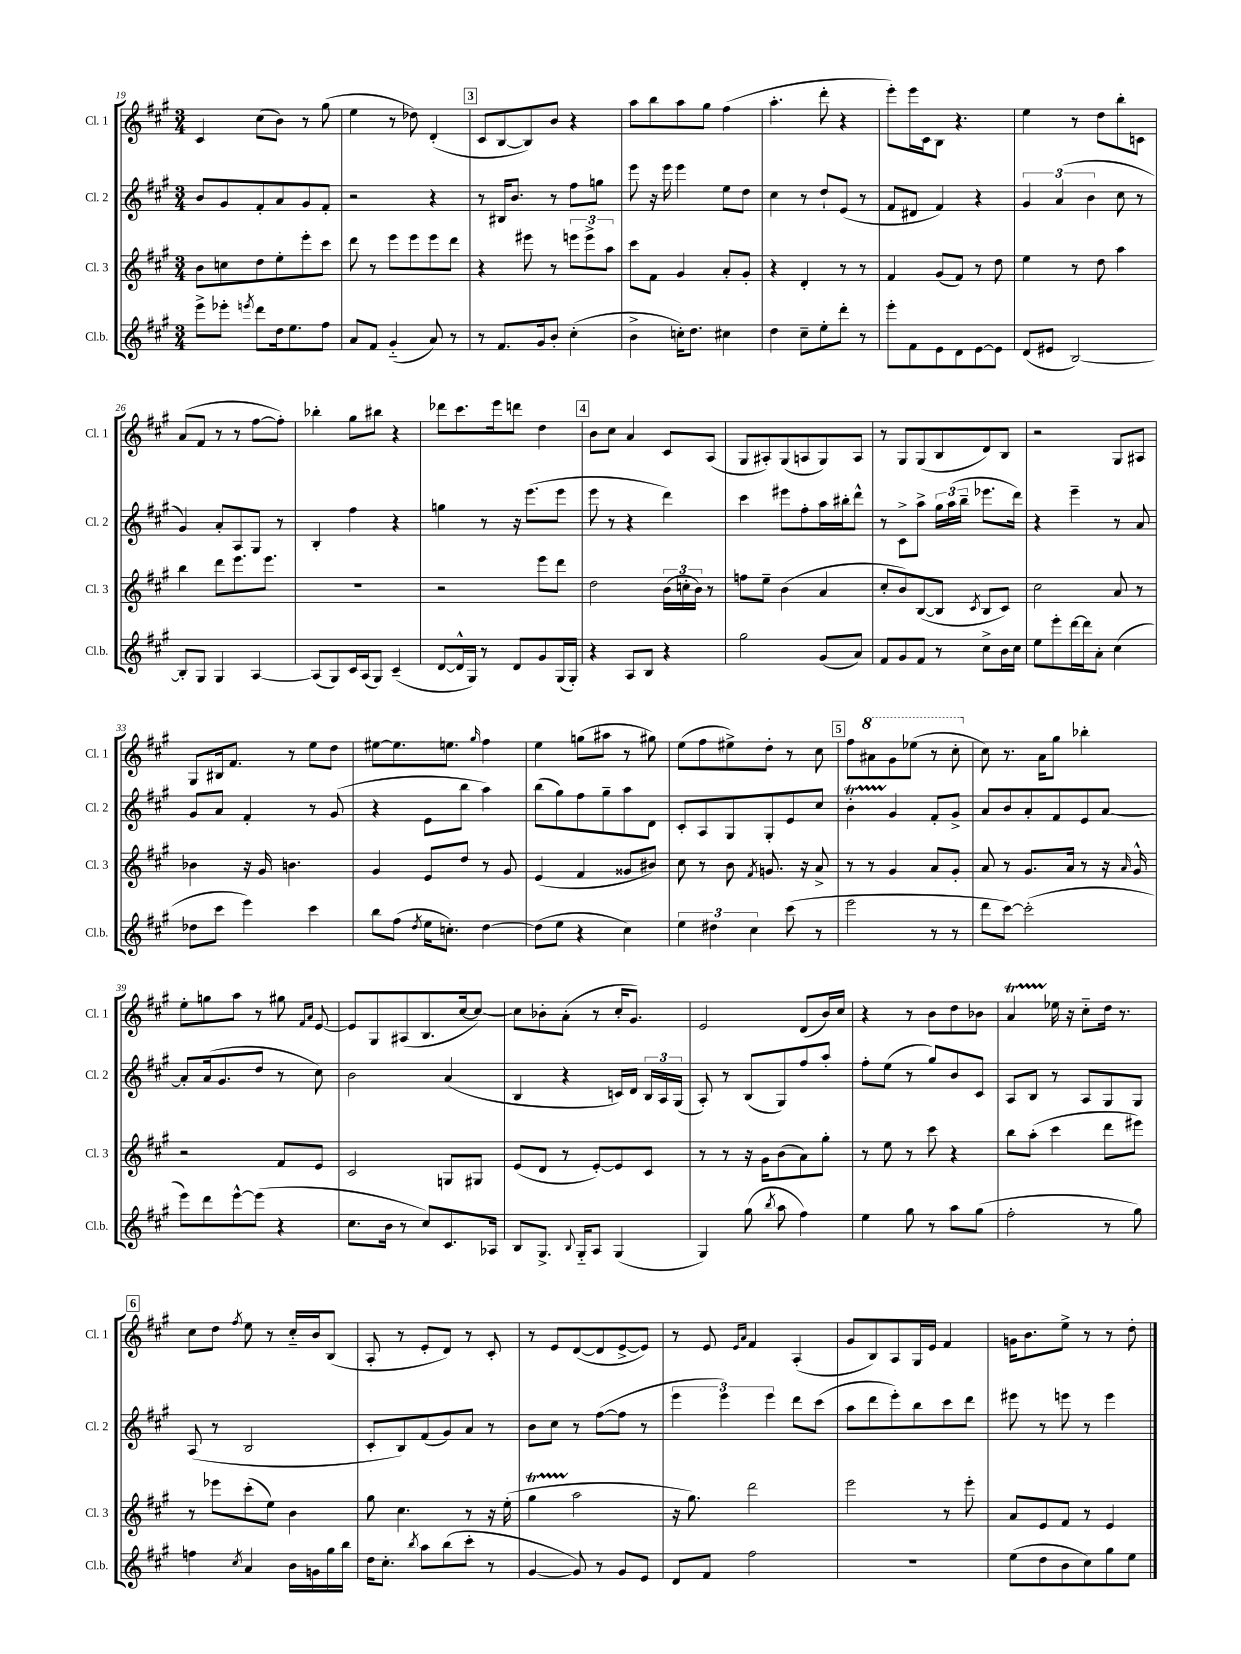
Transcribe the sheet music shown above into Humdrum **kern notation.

**kern	**kern	**kern	**kern
*part4	*part3	*part2	*part1
*staff4	*staff3	*staff2	*staff1
*I"Cl.b.	*I"Cl. 3	*I"Cl. 2	*I"Cl. 1
*I'Cl.b.	*I'Cl. 3	*I'Cl. 2	*I'Cl. 1
*clefG2	*clefG2	*clefG2	*clefG2
*k[f#c#g#]	*k[f#c#g#]	*k[f#c#g#]	*k[f#c#g#]
*M3/4	*M3/4	*M3/4	*M3/4
=19	=19	=19	=19
8eee^\L	8b\L	8b/L	4c#/
8eee-X'\J	8ccn\	8g#/	.
8qeeen/	.	.	.
8ddd\L	8dd\	8f#'/	(8cc#\L
16dd\k	8ee'\	8a/	8b\J)
8.ee\	.	.	.
.	8eee'\	8g#/	8r
8ff#\J	8ccc#\J	8f#'/J	(8gg#\
=20	=20	=20	=20
8a/L	8ddd\	2r	4ee\
8f#/J	8r	.	.
(4g#/	8eee\L	.	8r
.	8eee\	.	8dd-X\)
8a/)	8eee\	4r	(4d'/
8r	8ddd\J	.	.
!!LO:REH:place=s1:t=3
=21	=21	=21	=21
8r	4r	8r	8c#/L
8.f#/L	.	16B#X/KL	[8B/
.	.	8.b/J	.
.	8eee#X\	.	8B/])
16g#/k	.	.	.
8b'/J	8r	8r	8b/J
(4cc#'\	12eeen\L	8ff#\L	4r
.	12eee^\	.	.
.	.	8ggn\J	.
.	12aa\J	.	.
=22	=22	=22	=22
4b^\	8ccc#\L	8eee\	8aa\L
.	8f#\J	16r	8bb\
.	.	16eee\	.
16ccn'\KL)	4g#/	4eee\	8aa\
8.dd\J	.	.	.
.	.	.	8gg#\J
4cc#X\	8a'/L	8ee\L	(4ff#\
.	8g#'/J	8dd\J	.
=23	=23	=23	=23
4dd\	4r	4cc#\	4.aa'\
8cc#~\L	4d'/	8r	.
8ee'\	.	8dd`/L	8ddd'\
8ddd'\J	8r	(8e/J	4r
8r	8r	8r	.
=24	=24	=24	=24
8eee'\L	4f#/	8f#/L	8eee'\L)
8f#\	.	8d#X/J	16eee\L
.	.	.	16c#\J
8e\	(8g#/L	4f#/)	8B\J
8d\	8f#/J)	.	4.r
[8e\	8r	4r	.
8e\J]	8dd\	.	.
=25	=25	=25	=25
(8d/L	4ee\	6g#/	4ee\
8e#X/J	.	.	.
.	.	(6a/	.
[2B/)	8r	.	8r
.	.	6b\	.
.	8dd\	.	8dd\L
.	4aa\	8cc#\	8bb'\
.	.	8r	8cn\J
!!LO:LB:g=z
=26	=26	=26	=26
8B'/L]	4bb\	4g#/)	(8a/L
8G#/J	.	.	8f#/J
4G#/	8ddd\L	8a'/L	8r
.	8.eee\	8A/	8r
[4A/	.	8G#/J	[8ff#\L
.	8.eee\J	.	.
.	.	8r	8ff#'\J])
=27	=27	=27	=27
(8A/L]	2.r	4B'/	4bb-X'\
8G#/)	.	.	.
16c#/L	.	4ff#\	8gg#\L
(16A/J	.	.	.
8G#/J)	.	.	8bb#X\J
(4c#~/	.	4r	4r
=28	=28	=28	=28
[8d/L	2r	4ggn\	8ddd-X\L
16d^^/L]	.	.	8.ccc#\
16G#/JJ)	.	.	.
8r	.	8r	.
.	.	.	16eee\k
8d/L	.	16r	8dddn\J
.	.	(8.eee\L	.
8g#/	8eee\L	.	4dd\
(16G#/L	8ddd\J	8eee\J	.
16G#'/JJ)	.	.	.
!!LO:REH:place=s1:t=4
=29	=29	=29	=29
4r	2dd\	8eee\	8b\L
.	.	8r	8cc#\J
8A/L	.	4r	4a/
8B/J	.	.	.
4r	(24b\LL	4ddd\)	8c#/L
.	24ccn'\	.	.
.	24b\JJ)	.	.
.	8r	.	(8A/J
=30	=30	=30	=30
2gg#\	8ffn\L	4ccc#\	8G#/L
.	8ee~\J	.	8A#X'/)
.	(4b\	8eee#X\L	(8G#/
.	.	8ff#'\	8An/
(8g#/L	4a/	16aa\L	8G#/)
.	.	16bb#X'\J	.
8a/J)	.	8ddd^^\J	8A/J
=31	=31	=31	=31
8f#/L	8cc#'/L	8r	8r
8g#/	8b/)	8c#^\L	8G#/L
8f#/J	([8B/	8aa^\J	(8G#/
8r	8B/J]	24gg#\LL	8B/
.	.	(24aa\	.
.	.	24bb~\JJ	.
.	8qc#/	.	.
8cc#^\L	8B/L	8.eee-X\L	8d/)
16b\L	8c#/J)	.	8B/J
16cc#\JJ	.	16ddd\Jk)	.
=32	=32	=32	=32
8ee\L	2cc#\	4r	2r
8eee'\	.	.	.
[16ddd\L	.	4eee~\	.
16ddd\J]	.	.	.
8a'\J	.	.	.
(4cc#\	8a/	8r	8G#/L
.	8r	8a/	8A#X/J
!!LO:LB:g=z
=33	=33	=33	=33
8dd-X\L	4b-X\	8g#/L	8G#/L
8ccc#\J	.	8a/J	16B#X/k
.	.	.	8.f#/J
4eee\)	16r	4f#'/	.
.	16g#/	.	.
.	4.bn\	.	8r
4ccc#\	.	8r	8ee\L
.	.	(8g#/	8dd\J
=34	=34	=34	=34
8bb\L	4g#/	4r	[8ee#X\L
(8ff#\J	.	.	8.ee#\]
8qdd/	.	.	.
16ee\KL	8e/L	8e\L	.
8.ccn'\J)	.	.	8.een\J
.	8dd/J	8bb\J	.
.	.	.	16qqgg#/
[4dd\	8r	4aa\)	4ff#\
.	8g#/	.	.
=35	=35	=35	=35
(8dd\L]	(4e/	(8bb\L	4ee\
8ee\J	.	8gg#\)	.
4r	4f#/	8ff#\	(8ggn\L
.	.	8gg#~\	8aa#X\J
4cc#\)	8g##X/L	8aa\	8r
.	8b#X/J)	8d\J	8gg#X\)
=36	=36	=36	=36
6ee\	8cc#\	8c#'/L	(8ee\L
.	8r	8A/	8ff#\
6dd#X\	.	.	.
.	8b\	8G#/	8ee#X^\)
6cc#\	.	.	.
.	8qf#/	.	.
.	8.gn/	8G#'/	8dd'\J
(8ccc#\	.	8e/	8r
.	16r	.	.
8r	8a^/	8cc#/J	8cc#\
!!LO:REH:place=s1:t=5
=37	=37	=37	=37
2eee\	8r	4bT'\	8ff#\L
*	*	*	*8va
.	8r	.	8aa#X\
.	4g#/	4g#/	8gg#\
.	.	.	(8eee-X\J
8r	8a/L	8f#'/L	8r
8r	8g#'/J	8g#^/J	8ccc#'\
=38	=38	=38	=38
*	*	*	*X8va
8ddd\L	8a/	8a/L	8cc#\)
[8ccc#\J)	8r	8b/	8.r
(2ccc#'\]	8.g#/L	8a'/	.
.	.	.	16a\KL
.	.	8f#/	8gg#\J
.	16a/Jk	.	.
.	8r	8e/	4bb-X'\
.	16r	[8a/J	.
.	16qqa/	.	.
.	16g#^^/	.	.
!!LO:LB:g=z
=39	=39	=39	=39
8eee\L)	2r	8a'/L]	8ee'\L
8ddd\	.	(16a/k	8ggn\
.	.	8.g#/	.
[8eee^^\	.	.	8aa\J
(8eee\J]	.	8dd/J	8r
4r	8f#/L	8r	8gg#X\
.	.	.	16qqf#/LL
.	.	.	16qqa/JJ
.	8e/J	8cc#\)	[8e/
=40	=40	=40	=40
8.cc#\L	2c#/	2b\	8e/L]
.	.	.	8G#/
16b\Jk	.	.	.
8r	.	.	(8A#X/
8cc#/L)	.	.	8.B/
8.c#/	8Gn/L	(4a/	.
.	.	.	[16cc#/k
.	8G#X/J	.	8cc#/J_)
16A-X/Jk	.	.	.
=41	=41	=41	=41
8B/L	(8e/L	4B/	8cc#\L]
8.G#^/J	8d/J	.	8b-X'\
.	8r	4r	(8a'\J
8qqB/	.	.	.
16G#/KL	.	.	.
8A/J	[8e'/L)	.	8r
(4G#/	8e/]	16cn/LL)	16cc#'/KL
.	.	16d/JJ	8.g#/J)
.	8c#/J	24B/LL	.
.	.	24A/	.
.	.	(24G#/JJ	.
=42	=42	=42	=42
4G#/)	8r	8A'/)	2e/
.	8r	8r	.
(8gg#\	16r	(8B/L	.
.	16g#\KL	.	.
8qbb/	.	.	.
8aa\	(8b\	8G#/)	.
4ff#\)	8a\)	8ff#/	(8d/L
.	8gg#'\J	8aa'/J	16b/L)
.	.	.	16cc#/JJ
=43	=43	=43	=43
4ee\	8r	8ff#'\L	4r
.	8ee\	(8ee\J	.
8gg#\	8r	8r	8r
8r	8ccc#\	8gg#/L)	8b\L
8aa\L	4r	8b/	8dd\
(8gg#\J	.	8c#/J	8b-X\J
=44	=44	=44	=44
2ff#'\	8bb\L	8A/L	4aT/
.	(8aa'\J	8B/J	.
.	4ccc#\	8r	16ee-X\
.	.	.	16r
.	.	8A/L	8cc#\L
8r	8ddd\L	8G#/	16dd\Jk
.	.	.	8.r
8gg#\)	8eee#X\J)	8G#/J	.
!!LO:LB:g=z
!!LO:REH:place=s1:t=6
=45	=45	=45	=45
4ffn\	8r	(8A/	8cc#\L
.	8eee-X\L	8r	8dd\J
8qcc#/	.	.	8qff#/
4a/	(8ccc#'\	2B/	8ee\
.	8ee\J)	.	8r
16b\LL	4b\	.	16cc#/LL
16gn\	.	.	16b/J
16gg#\	.	.	(8B/J
16bb\JJ	.	.	.
=46	=46	=46	=46
16dd\KL	8gg#\	8c#'/L	8A'/
8.cc#'\J	.	.	.
.	4.cc#\	8B/)	8r
8qbb/	.	.	.
8aa\L	.	(8f#/	8e'/L
(8bb\	.	8g#/)	8d/J)
8ccc#'\J	8r	8a/J	8r
8r	16r	8r	8c#'/
.	(16ee'\	.	.
=47	=47	=47	=47
[4g#/	4gg#t\	8b\L	8r
.	.	8cc#\J	8e/L
8g#/])	2aa\	8r	([8d/
8r	.	([8ff#\L	8d/]
8g#/L	.	8ff#\J]	[8e^/
8e/J	.	8r	8e/J])
=48	=48	=48	=48
8d/L	16r	6eee\	8r
.	8.gg#\)	.	.
8f#/J	.	.	8e/
.	.	6eee\)	.
.	.	.	16qqe/LL
.	.	.	16qqa/JJ
2ff#\	2ddd\	.	4f#/
.	.	6eee\	.
.	.	8ddd\L	(4A'/
.	.	(8ccc#\J	.
=49	=49	=49	=49
2.r	2eee\	8aa\L	8g#/L
.	.	8ddd\	8B/)
.	.	8eee'\)	8A/
.	.	8bb\	16G#/L
.	.	.	16e/JJ
.	8r	8ccc#\	4f#/
.	8eee'\	8ddd\J	.
=50	=50	=50	=50
(8ee\L	8a/L	8eee#X\	16gn\KL
.	.	.	8.b\
8dd\	8e/	8r	.
8b\	8f#/J	8eeen\	8ee^\J
8cc#\)	8r	8r	8r
8gg#\	4e/	4eee\	8r
8ee\J	.	.	8dd'\
==	==	==	==
*-	*-	*-	*-
